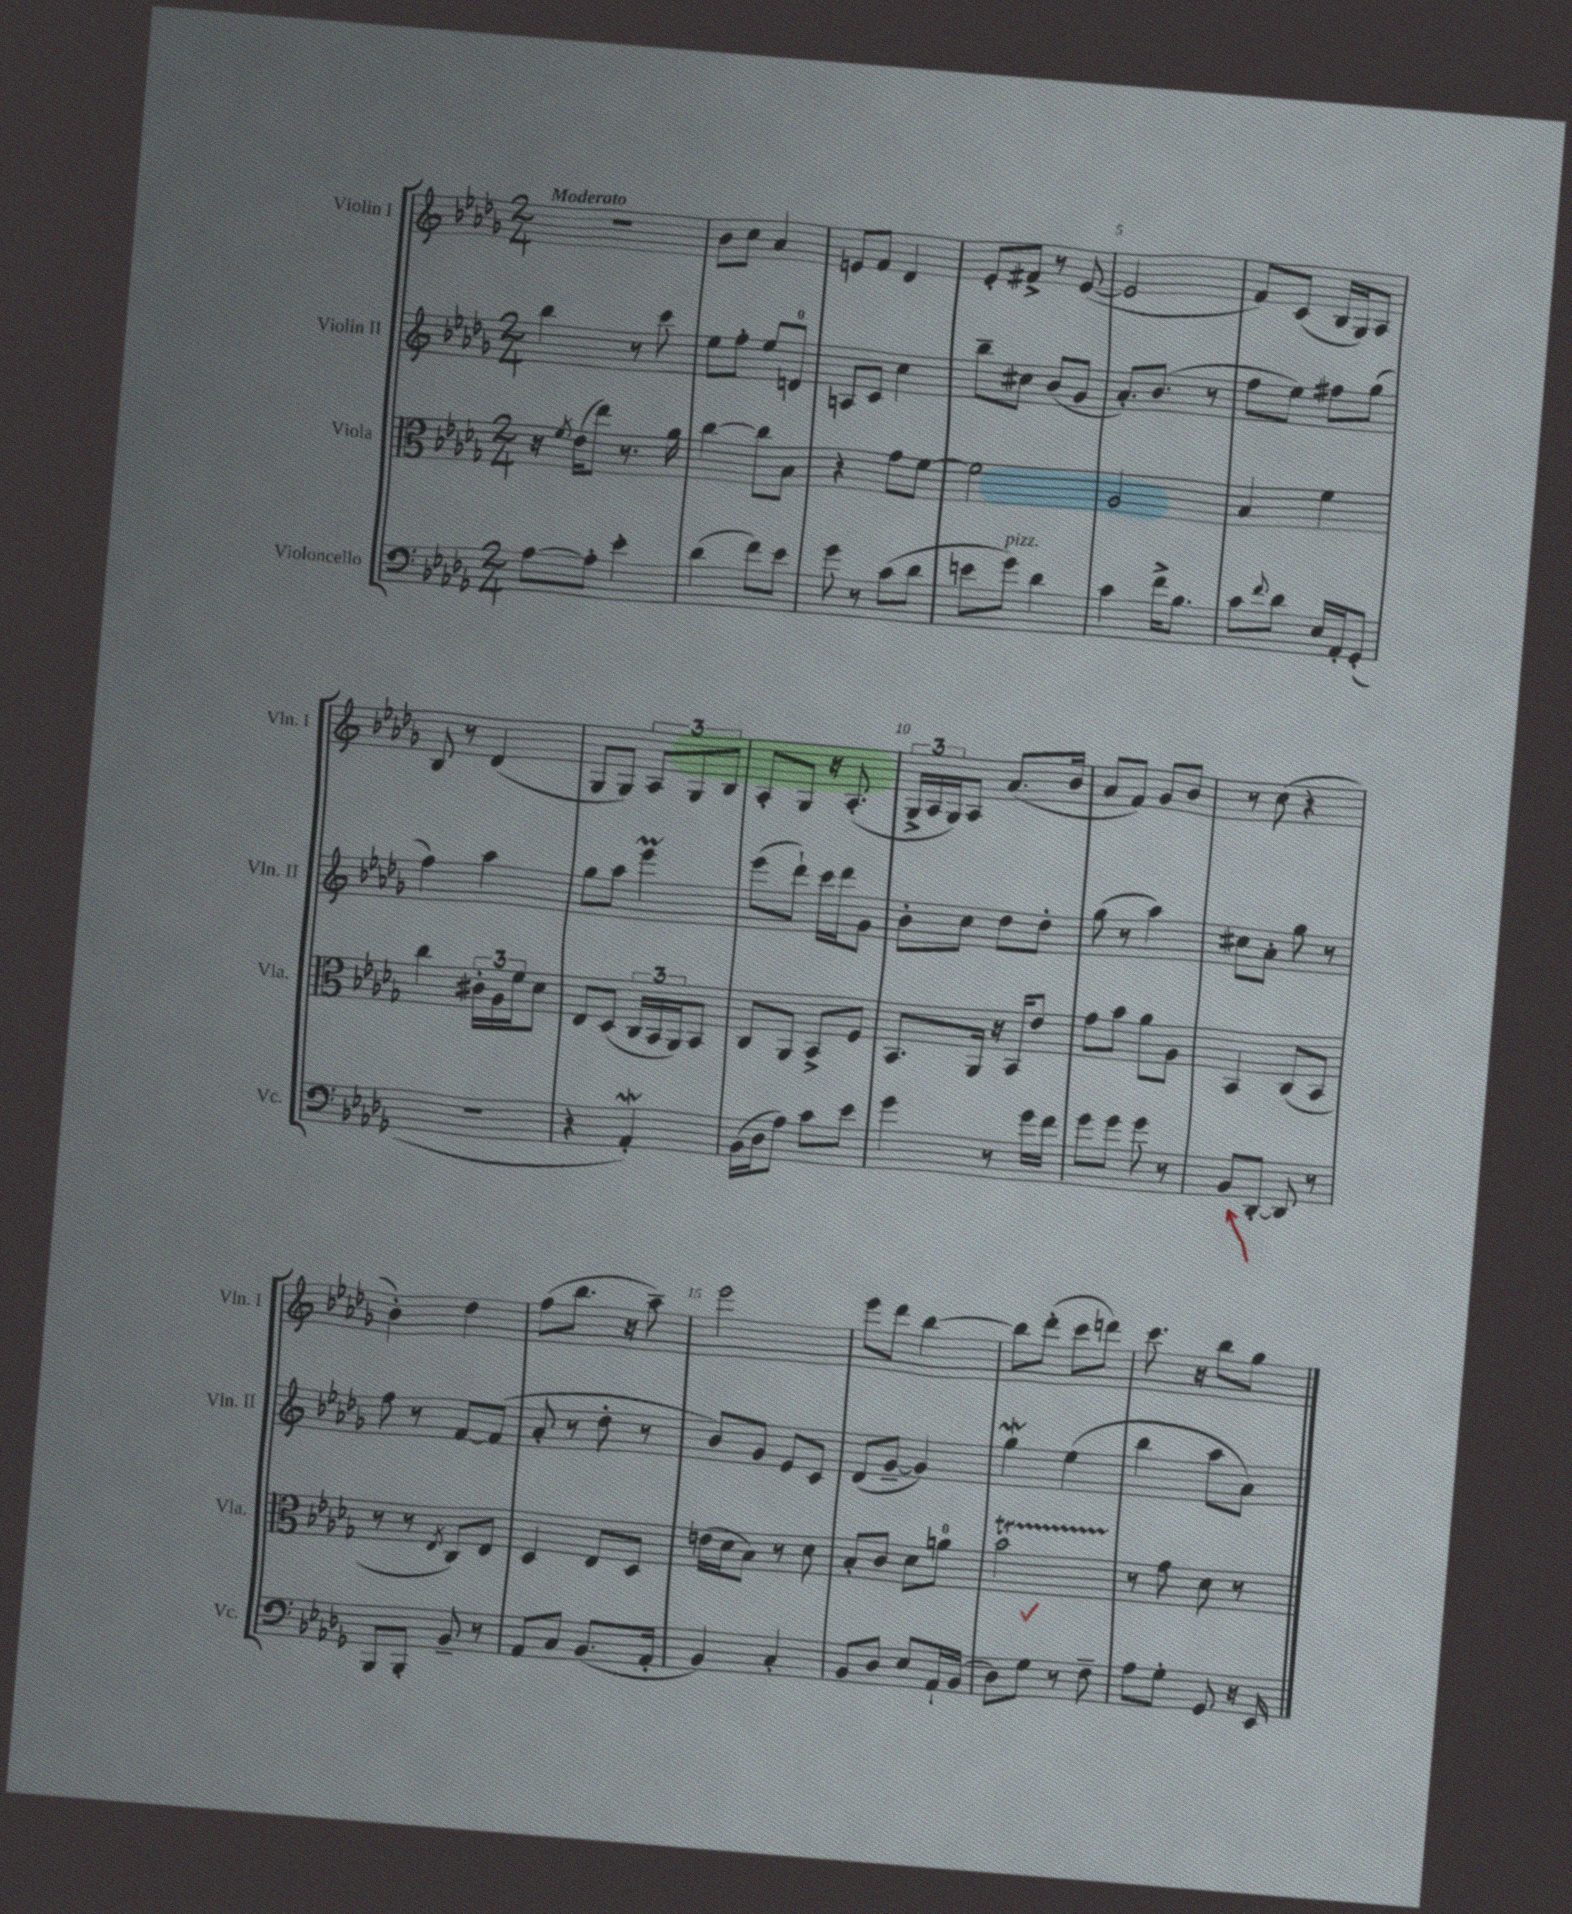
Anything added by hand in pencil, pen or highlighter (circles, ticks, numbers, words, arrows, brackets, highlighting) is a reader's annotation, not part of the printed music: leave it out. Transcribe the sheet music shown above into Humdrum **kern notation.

**kern	**kern	**kern	**kern
*part4	*part3	*part2	*part1
*staff4	*staff3	*staff2	*staff1
*I"Violoncello	*I"Viola	*I"Violin II	*I"Violin I
*I'Vc.	*I'Vla.	*I'Vln. II	*I'Vln. I
*clefF4	*clefC3	*clefG2	*clefG2
*k[b-e-a-d-g-]	*k[b-e-a-d-g-]	*k[b-e-a-d-g-]	*k[b-e-a-d-g-]
*M2/4	*M2/4	*M2/4	*M2/4
=1	=1	=1	=1
!	!	!	!LO:TX:a:B:t=Moderato
[8A-\L	16r	4bb-\	2r
.	8qf/	.	.
.	(16e-\KL	.	.
8A-'\J]	8ee-\J)	.	.
4e-'\	8.r	8r	.
.	.	8ccc\	.
.	16a-\	.	.
=2	=2	=2	=2
(4d-\	[4cc\	8ee-\L	8b-\L
.	.	8ff'\J	8cc\J
8f\L)	8cc\L]	8ee-/L	4a-/
8e-\J	8B-\J	8dn/J	.
=3	=3	=3	=3
8g-\	4r	8An/L	8en/L
8r	.	8c/J	8f/J
(8c\L	8g-\L	4cc\	4d-/
8d-\J	[8f\J	.	.
=4	=4	=4	=4
8en\L	2f\]	8bb-~\L	8e-'/L
!LO:TX:a:i:t=pizz.	!	!	!
8g-\J)	.	8cc#X\J	8f#X^/J
4d-\	.	(8b-/L	8r
.	.	8g-/J	([8e-/
=5	=5	=5	=5
4c\	2A-/	8.a-'/L)	2e-/]
.	.	(8.b-/J	.
16f^\KL	.	.	.
8.B-\J	.	.	.
.	.	8r	.
=6	=6	=6	=6
8c\L	4B-/	8ff\L	8f/L)
8qqf/	.	.	.
8d-\J	.	8ee-\J)	(8c/J
16E-/LL	4f\	8ff#X\L	16B-/LL
16AA-'/J	.	.	16G-/J)
(8GG-'/J	.	(8gg-\J	8A-/J
!!LO:LB:g=z
=7	=7	=7	=7
2r	4cc\	4ff\)	8B-/
.	.	.	8r
.	24c#X'\LL	4aa-\	(4d-/
.	24A-\	.	.
.	24f\J	.	.
.	8d-\J	.	.
=8	=8	=8	=8
4r	8E-/L	8gg-\L	8G-/L
.	(8D-/J	8aa-\J	8G-/J)
4AA-W'/)	24C/LL	4eee-M\	12A-/L
.	24BB-/	.	.
.	24AA-/J)	.	12G-/
.	8BB-/J	.	.
.	.	.	12B-/J
=9	=9	=9	=9
(16BB-\LL	8C/L	(8eee-\L	8A-'/L
16D-\J	.	.	.
8A-\J)	8AA-/J	8ddd-`\J)	8G-/J
8c\L	8BB-^/L	16ccc\LL	16r
.	.	16ddd-\J	(8.A-'/
8e-\J	8F/J	8g-\J	.
=10	=10	=10	=10
4g-\	8.BB-/L	8b-'\L	24G-^/LL
.	.	.	24A-/
.	.	.	24G-/J)
.	.	8cc\J	8A-/J
.	16AA-/Jk	.	.
8r	16r	8dd-\L	(8.a-/L
.	16BB-/KL	.	.
16g-\LL	8e-/J	8dd-'\J	.
16f\JJ	.	.	16b-/Jk
=11	=11	=11	=11
8g-\L	8g-\L	(8gg-\	8a-/L
8g-\J	8b-\J	8r	8f/J)
8g-\	8a-\L	4aa-\)	8g-/L
8r	8A-\J	.	8b-/J
=12	=12	=12	=12
8BB-/L	4BB-/	8cc#X\L	8r
[8DD-'/J	.	8a-'\J	(8cc\
8DD-/]	(8C/L	8gg-\	4r
8r	8BB-/J	8r	.
!!LO:LB:g=z
=13	=13	=13	=13
8BBB-/L	8r	8ff\	4b-'\)
8BBB-'/J	8r	8r	.
.	8qE-/	.	.
8BB-~/	8C/L)	[8f/L	4dd-\
8r	8E-/J	(8f/J]	.
=14	=14	=14	=14
8AA-/L	4D-/	8a-'/	(8ff\L
8C/J	.	8r	8.bb-\J
(8.BB-/L	8E-/L	8dd-'\	.
.	.	.	16r
.	8D-/J	8r	8aa-~\)
16AA-'/Jk	.	.	.
=15	=15	=15	=15
4BB-/)	(16en\LL	8b-/L)	2eee-\
.	16d-\J	.	.
.	8B-\J)	8g-/J	.
4C'/	8r	8e-/L	.
.	8d-\	8c/J	.
=16	=16	=16	=16
8BB-/L	8B-'/L	(8d-/L	8eee-\L
8D-/J	8c/J	[8g-~/J	8ddd-\J
8E-/L	8d-\L	4g-/])	[4bb-\
16AA-`/L	8an\J	.	.
(16BB-/JJ	.	.	.
=17	=17	=17	=17
8D-\L)	2b-T\	4gg-w\	8bb-\L]
8G-\J	.	.	(8ddd-'\J
8r	.	(4ee-\	8ccc\L
8F~\	.	.	8dddn\J)
=18	=18	=18	=18
8A-\L	8r	4bb-\	8.ccc\
8G-'\J	8g-\	.	.
.	.	.	16r
8GG-/	8d-\	8aa-\L	8bb-\L
16r	8r	8a-\J)	8gg-\J
16EE-/	.	.	.
==	==	==	==
*-	*-	*-	*-
